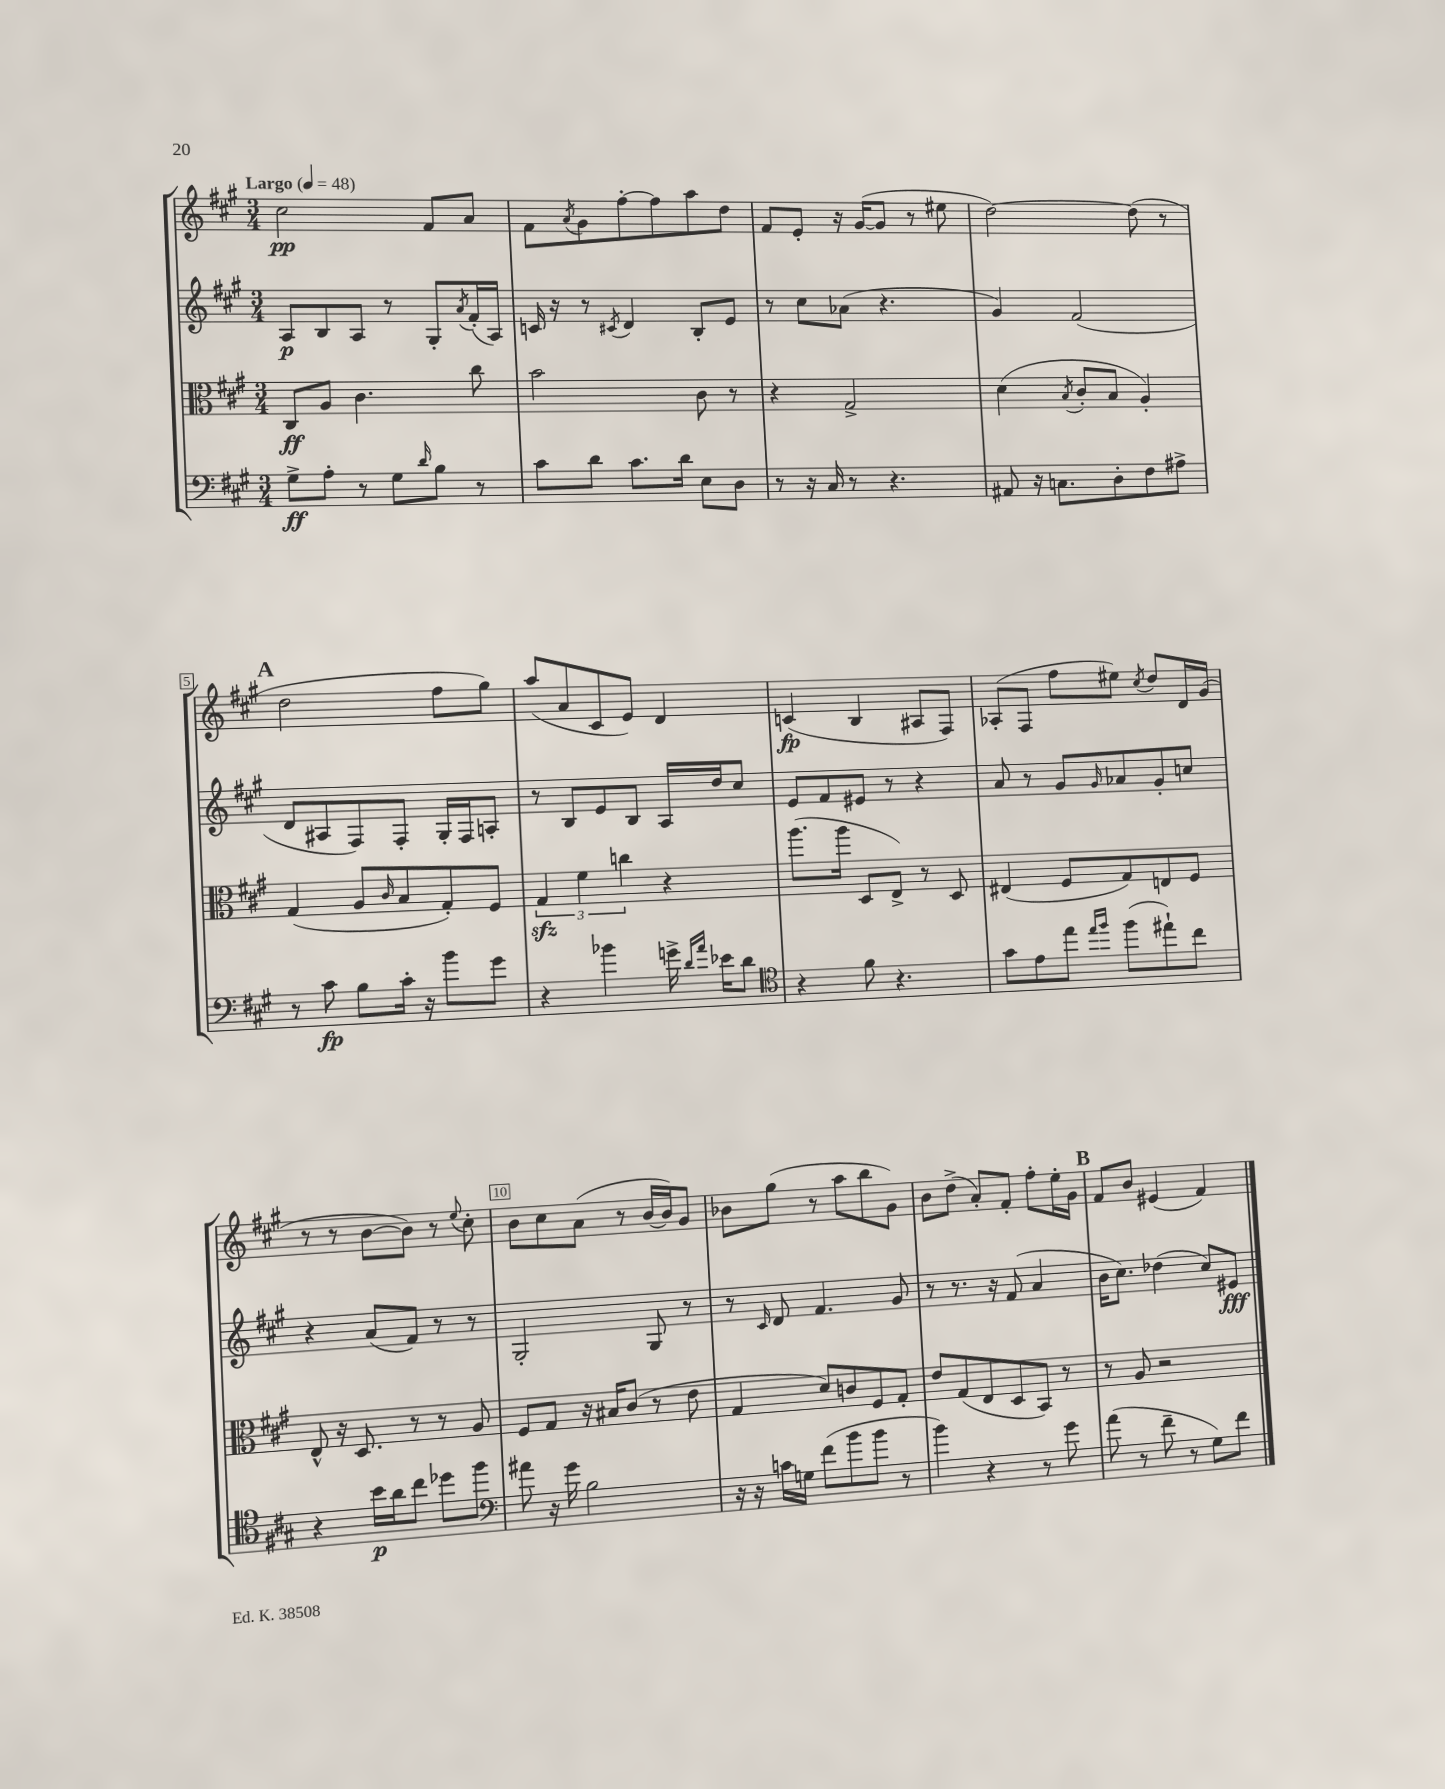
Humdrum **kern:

**kern	**kern	**kern	**kern
*staff4	*staff3	*staff2	*staff1
*clefF4	*clefC3	*clefG2	*clefG2
*k[f#c#g#]	*k[f#c#g#]	*k[f#c#g#]	*k[f#c#g#]
*M3/4	*M3/4	*M3/4	*M3/4
*MM48	*MM48	*MM48	*MM48
8G#^	8C#	8A	2cc#
8A'	8A	8B	.
8r	4.c#	8A	.
8G#	.	8r	.
16qqd	.	.	.
8B	.	8G#'	8f#
.	.	8qa	.
8r	8cc#	(16f#'	8a
.	.	16A)	.
=	=	=	=
8c#	2b	16c	8f#
.	.	16r	.
.	.	.	8qa
8d	.	8r	8g#
.	.	8qc#	.
8.c#	.	4d	[8ff#'
.	.	.	8ff#]
16d	.	.	.
8E	8c#	8B'	8aa
8D	8r	8e	8dd
=	=	=	=
8r	4r	8r	8f#
16r	.	8cc#	8e'
16C#	.	.	.
8r	2G#^	(8a-	16r
.	.	.	([16g#
4.r	.	4.r	8g#]
.	.	.	8r
.	.	.	8ee#
=	=	=	=
8AA#	(4d	4g#)	[2dd)
16r	.	.	.
8.C	.	.	.
.	8qB	.	.
.	8c#'	(2f#	.
8D'	8B	.	.
8F#	4A')	.	(8dd]
8A#^	.	.	8r
=	=	=	=
8r	(4G#	8d	2dd
8c#	.	8A#	.
8B	8A	8F#)	.
.	16qqc#	.	.
16c#'	8B	8F#'	.
16r	.	.	.
8b	8G#')	16G#'	8ff#
.	.	16F#	.
8g#	8F#	8A'	8gg#)
=	=	=	=
4r	6G#	8r	(8aa
.	.	8B	8a
.	6f#	.	.
4b-	.	8e	8c#
.	6cc	.	.
.	.	8B	8e)
16g^	4r	16A	4d
16qqd	.	.	.
16qqa	.	.	.
16e-	.	16dd	.
8d	.	8cc#	.
=	=	=	=
*clefC4	*	*	*
4r	(8.aa	8e	(4c
.	.	8f#	.
.	16aa	.	.
8f#	8D	8e#	4B
4.r	8E^)	8r	.
.	8r	4r	8A#
.	8D	.	8F#)
=	=	=	=
8g#	(4E#	8a	(8A-'
8e	.	8r	8F#
8ee	8F#	8g#	8ff#
16qqee	.	.	.
16qqff#	.	16qqg#	.
(8ff#	8G#)	8a-	8ee#)
.	.	.	8qcc#
8ee#`)	8E	8g#'	8dd
8cc#	8F#	8cc	16d
.	.	.	(16g#
=	=	=	=
4r	8E^^	4r	8r
.	16r	.	8r
.	8.D	.	.
16b	.	(8a	[8b
16a	.	.	.
8cc#	8r	8f#)	8b])
8dd-	8r	8r	8r
.	.	.	8qqee
8ff#	8A	8r	8cc#'
=	=	=	=
*clefF4	*	*	*
8a#	8F#	2G#'	8b
16r	8G#	.	8cc#
16g#	.	.	.
2B	16r	.	(8a
.	16B#	.	.
.	(8c#	.	8r
.	8r	8G#	[16b
.	.	.	16b])
.	8e	8r	8g#
=	=	=	=
16r	4G#	8r	8b-
16r	.	.	.
.	.	16qqc#	.
16c	.	8d	(8gg#
16G	.	.	.
(8f#	8d)	4.f#	8r
8b	8c	.	8aa
8b	8F#	.	8bb
8r	8G#'	8g#	8g#)
=	=	=	=
4b)	8e	8r	8b
.	(8G#	8.r	(8dd^
4r	8E	.	8a')
.	.	16r	.
.	8D	(8f#	8f#'
8r	8BB)	4a	8ff#'
8g#	8r	.	16ee'
.	.	.	16g#
=	=	=	=
(8a	8r	16b	8f#
.	.	8.cc#)	.
8r	8A	.	8b
8f#~	2r	(4dd-	(4e#
8r	.	.	.
8G#)	.	8cc#)	4f#)
8f#	.	8e#	.
==	==	==	==
*-	*-	*-	*-
